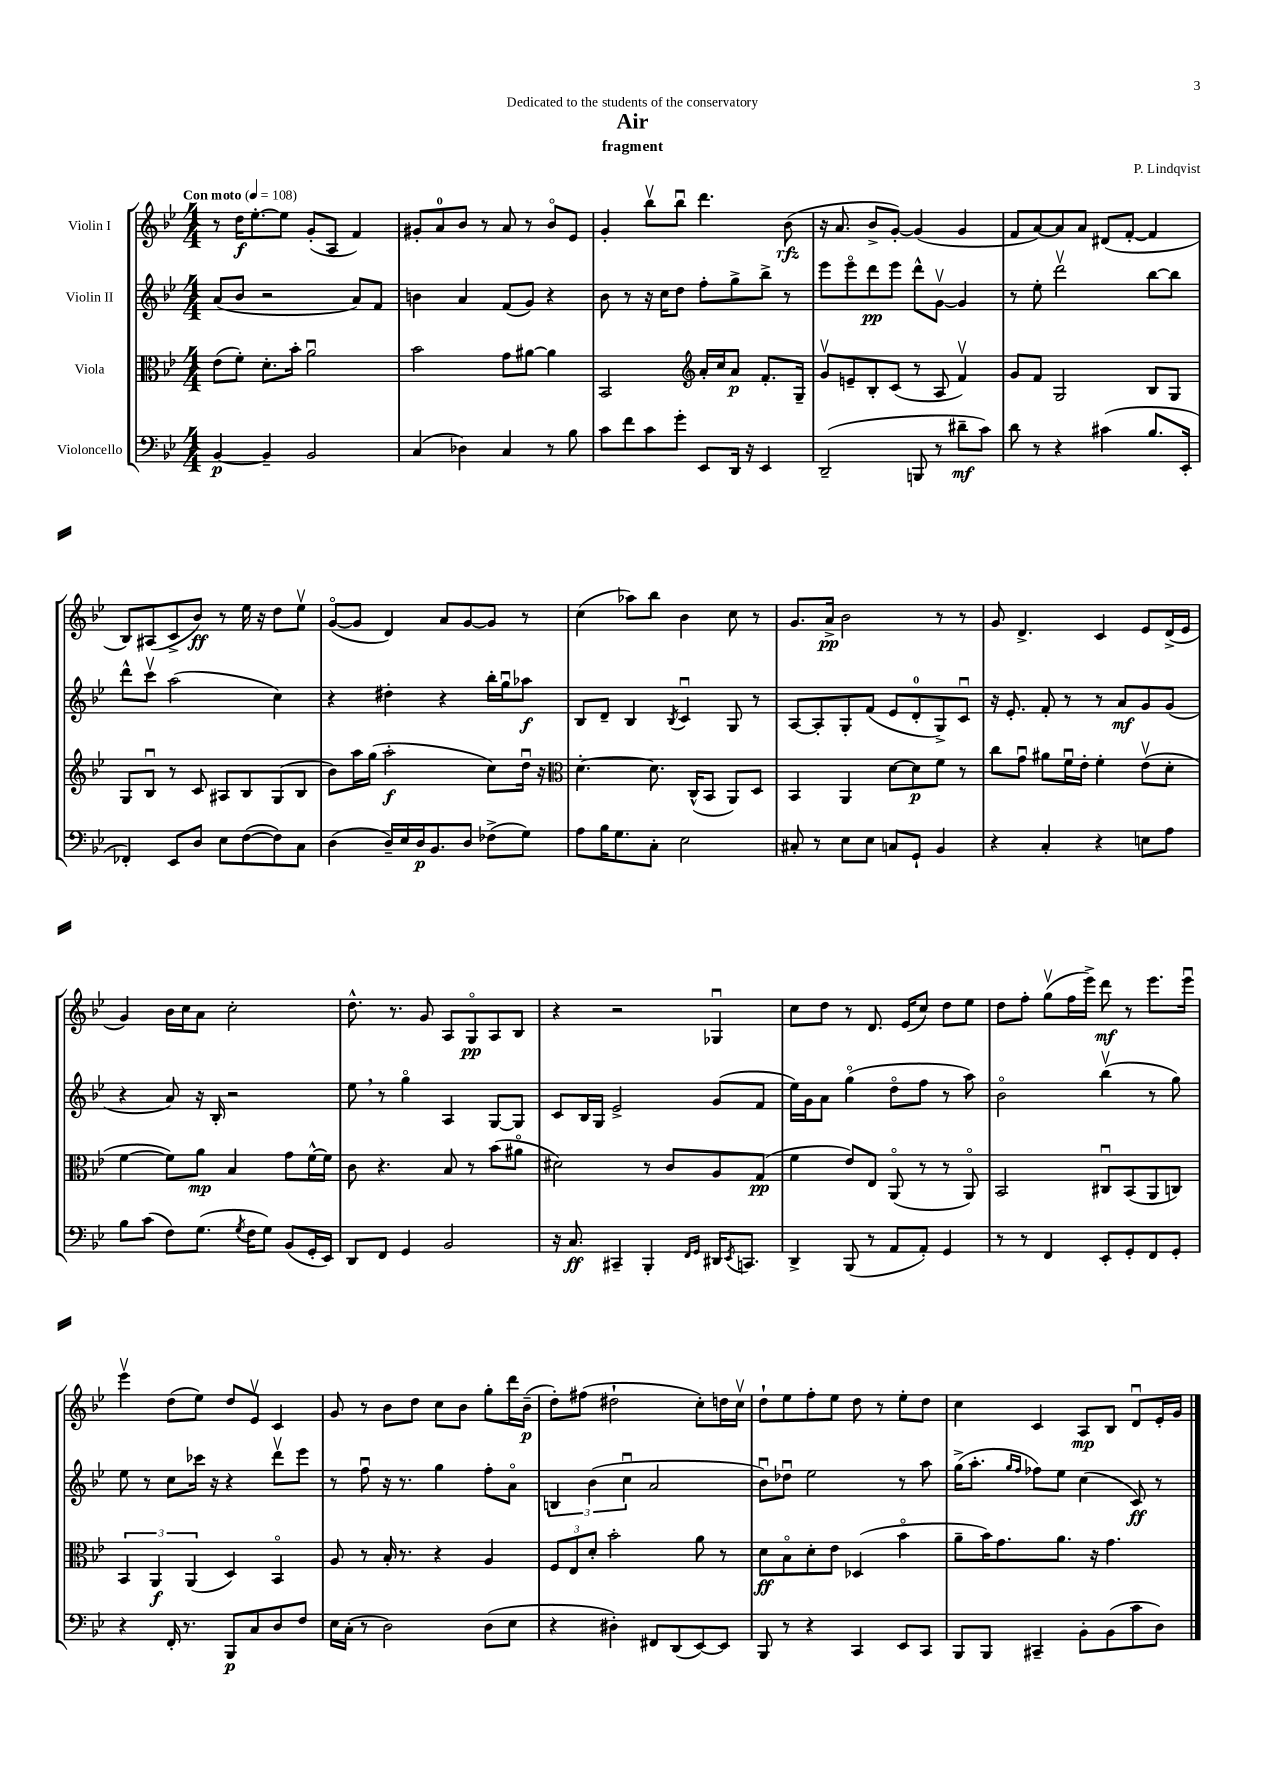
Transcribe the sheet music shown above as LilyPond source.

\header { title = "Air" composer = "P. Lindqvist" subtitle = "fragment" dedication = "Dedicated to the students of the conservatory" }
<<
\new StaffGroup <<
\new Staff = "s0" \with { instrumentName = "Violin I" } {
    \clef treble \key bes \major \numericTimeSignature \time 4/4 \tempo "Con moto" 4 = 108
    r8 d''16\f ees''8.~-. ees''8 g'8-.( a8 f'4) |
    gis'8-. a'8-0 bes'8 r8 a'8 r8 bes'8\flageolet ees'8 |
    g'4-. bes''8\upbow bes''8\downbow d'''4. bes'8\rfz( |
    r16 a'8. bes'8-> g'8~-.) g'4( g'4 |
    f'8 a'8~) a'8 a'8 dis'8( f'8~-. f'4 |
    bes8) ais8( c'8-> bes'8\ff) r8 ees''16 r16 d''8 ees''8\upbow |
    g'8~\flageolet( g'8 d'4) a'8 g'8~ g'8 r8 |
    c''4( aes''8) bes''8 bes'4 c''8 r8 |
    g'8. a'16->\pp bes'2 r8 r8 |
    g'8 d'4.-> c'4 ees'8 d'16->( ees'16 |
    g'4) bes'16 c''16 a'8 c''2-. |
    d''8.-^ r8. g'8 a8 g8\flageolet\pp a8 bes8 |
    r4 r2 ges4\downbow |
    c''8 d''8 r8 d'8. ees'16( c''8) d''8 ees''8 |
    d''8 f''8-. g''8\upbow( f''16 ees'''16->) d'''8\mf r8 ees'''8. ees'''16\downbow |
    ees'''4\upbow d''8( ees''8) d''8 ees'8\upbow c'4 |
    g'8 r8 bes'8 d''8 c''8 bes'8 g''8-. d'''16 bes'16--\p( |
    d''8-.) fis''8( dis''2-! c''8-.) d''16 c''16\upbow |
    d''8-! ees''8 f''8-. ees''8 d''8 r8 ees''8-. d''8 |
    c''4 c'4 a8\mp bes8 d'8\downbow ees'16-. g'16 \bar "|." |
}
\new Staff = "s1" \with { instrumentName = "Violin II" } {
    \clef treble \key bes \major \numericTimeSignature \time 4/4
    a'8( bes'8 r2 a'8) f'8 |
    b'4 a'4 f'8( g'8) r4 |
    bes'8 r8 r16 c''16 d''8 f''8-. g''8-> bes''8-> r8 |
    ees'''8 ees'''8\flageolet d'''8\pp ees'''8 d'''8-^ g'8~\upbow g'4 |
    r8 ees''8-. d'''2\upbow bes''8~ bes''8 |
    d'''8-^ c'''8\upbow a''2( c''4) |
    r4 dis''4-. r4 bes''16-. g''16\downbow aes''8\f |
    bes8 d'8-- bes4 \acciaccatura { bes8 } c'4\downbow g8 r8 |
    a8~ a8-. g8-. f'8( ees'8 d'8-0-. g8->) c'8\downbow |
    r16 ees'8.-. f'8-. r8 r8 a'8\mf g'8 g'8( |
    r4 a'8) r16 bes16-. r2 |
    ees''8 \breathe r8 g''4\flageolet a4 g8~ g8 |
    c'8 bes16 g16 ees'2-> g'8( f'8 |
    ees''16) g'16 a'8 g''4\flageolet( d''8\flageolet f''8 r8 a''8) |
    bes'2\flageolet bes''4\upbow( r8 g''8) |
    ees''8 r8 c''8 ces'''16 r16 r4 d'''8\upbow ees'''8 |
    r8 f''8\downbow r16 r8. g''4 f''8-. a'8\flageolet |
    \tuplet 3/2 { b4 bes'4( c''4\downbow } a'2 |
    bes'8\downbow) des''8\downbow ees''2 r8 a''8 |
    g''16->( a''8.-. \grace { g''16 f''16 } fes''8) ees''8 c''4( c'8\ff) r8 \bar "|." |
}
\new Staff = "s2" \with { instrumentName = "Viola" } {
    \clef alto \key bes \major \numericTimeSignature \time 4/4
    ees'8( f'8-.) d'8.-. bes'16-. a'2\downbow |
    bes'2 g'8 ais'8~ ais'4 |
    bes,2 \clef treble a'16-. c''16 a'8\p f'8.-. g16-- |
    g'8\upbow e'8-- bes8-. c'8( r8 a8 f'4\upbow) |
    g'8 f'8 g2 bes8 g8 |
    g8 bes8\downbow r8 c'8 ais8 bes8 g8( bes8 |
    bes'8) a''16 g''16( a''2-.\f c''8) d''16\downbow r16 |
    \clef alto d'4.~-. d'8. c16-^( bes,8 a,8) d8 |
    bes,4 a,4 d'8~ d'8\p f'8 r8 |
    c''8 g'8\downbow ais'8 f'16\downbow ees'16-. f'4-. ees'8\upbow( d'8-. |
    f'4~ f'8) a'8\mp bes4 g'8 f'16~-^ f'16 |
    c'8 r4. bes8 r8 bes'8( ais'8\flageolet |
    dis'2) r8 c'8 a8 g8\pp( |
    f'4 ees'8) ees8 a,8\flageolet( r8 r8 a,8\flageolet) |
    bes,2 cis8\downbow bes,8( a,8 c8) |
    \tuplet 3/2 { bes,4 a,4\f a,4( } d4) bes,4\flageolet |
    a8 r8 bes16-. r8. r4 a4 |
    \tuplet 3/2 { f8 ees8 d'8-. } bes'2-. a'8 r8 |
    d'8\ff bes8\flageolet d'8-. ees'8 des4( bes'4\flageolet |
    a'8-- bes'16) g'8. a'8. r16 g'4. \bar "|." |
}
\new Staff = "s3" \with { instrumentName = "Violoncello" } {
    \clef bass \key bes \major \numericTimeSignature \time 4/4
    bes,4~\p bes,4-- bes,2 |
    c4( des4) c4 r8 bes8 |
    c'8 f'8 c'8 g'8-. ees,8 d,16 r16 ees,4 |
    d,2--( b,,8 r8 dis'8--\mf c'8) |
    d'8 r8 r4 cis'4( bes8. ees,16-. |
    fes,4-.) ees,8 d8 ees8 f8~( f8) c8 |
    d4( d16--) ees16 d16\p bes,8. d8 fes8->( g8) |
    a8 bes16 g8. c8-. ees2 |
    cis8-. r8 ees8 ees8 c8 g,8-! bes,4 |
    r4 c4-. r4 e8 a8 |
    bes8 c'8( f8) g8.( \acciaccatura { g8 } f16 g8) bes,8( g,16-. ees,16) |
    d,8 f,8 g,4 bes,2 |
    r16 c8.\ff cis,4-- bes,,4-. \grace { f,16 g,16 } dis,16 \acciaccatura { ees,8 } c,8. |
    d,4-> bes,,8( r8 a,8 a,8-.) g,4 |
    r8 r8 f,4 ees,8-. g,8-. f,8 g,8-. |
    r4 f,16-. r8. bes,,8\p c8 d8 f8 |
    ees16 c16-.( r8 d2) d8( ees8 |
    r4 dis4-.) fis,8 d,8( ees,8~) ees,8 |
    bes,,8 r8 r4 c,4 ees,8 c,8 |
    bes,,8 bes,,8 cis,4-- bes,8-. bes,8( c'8 d8) \bar "|." |
}
>>
>>
\layout { \context { \Score \remove "Bar_number_engraver" } }
